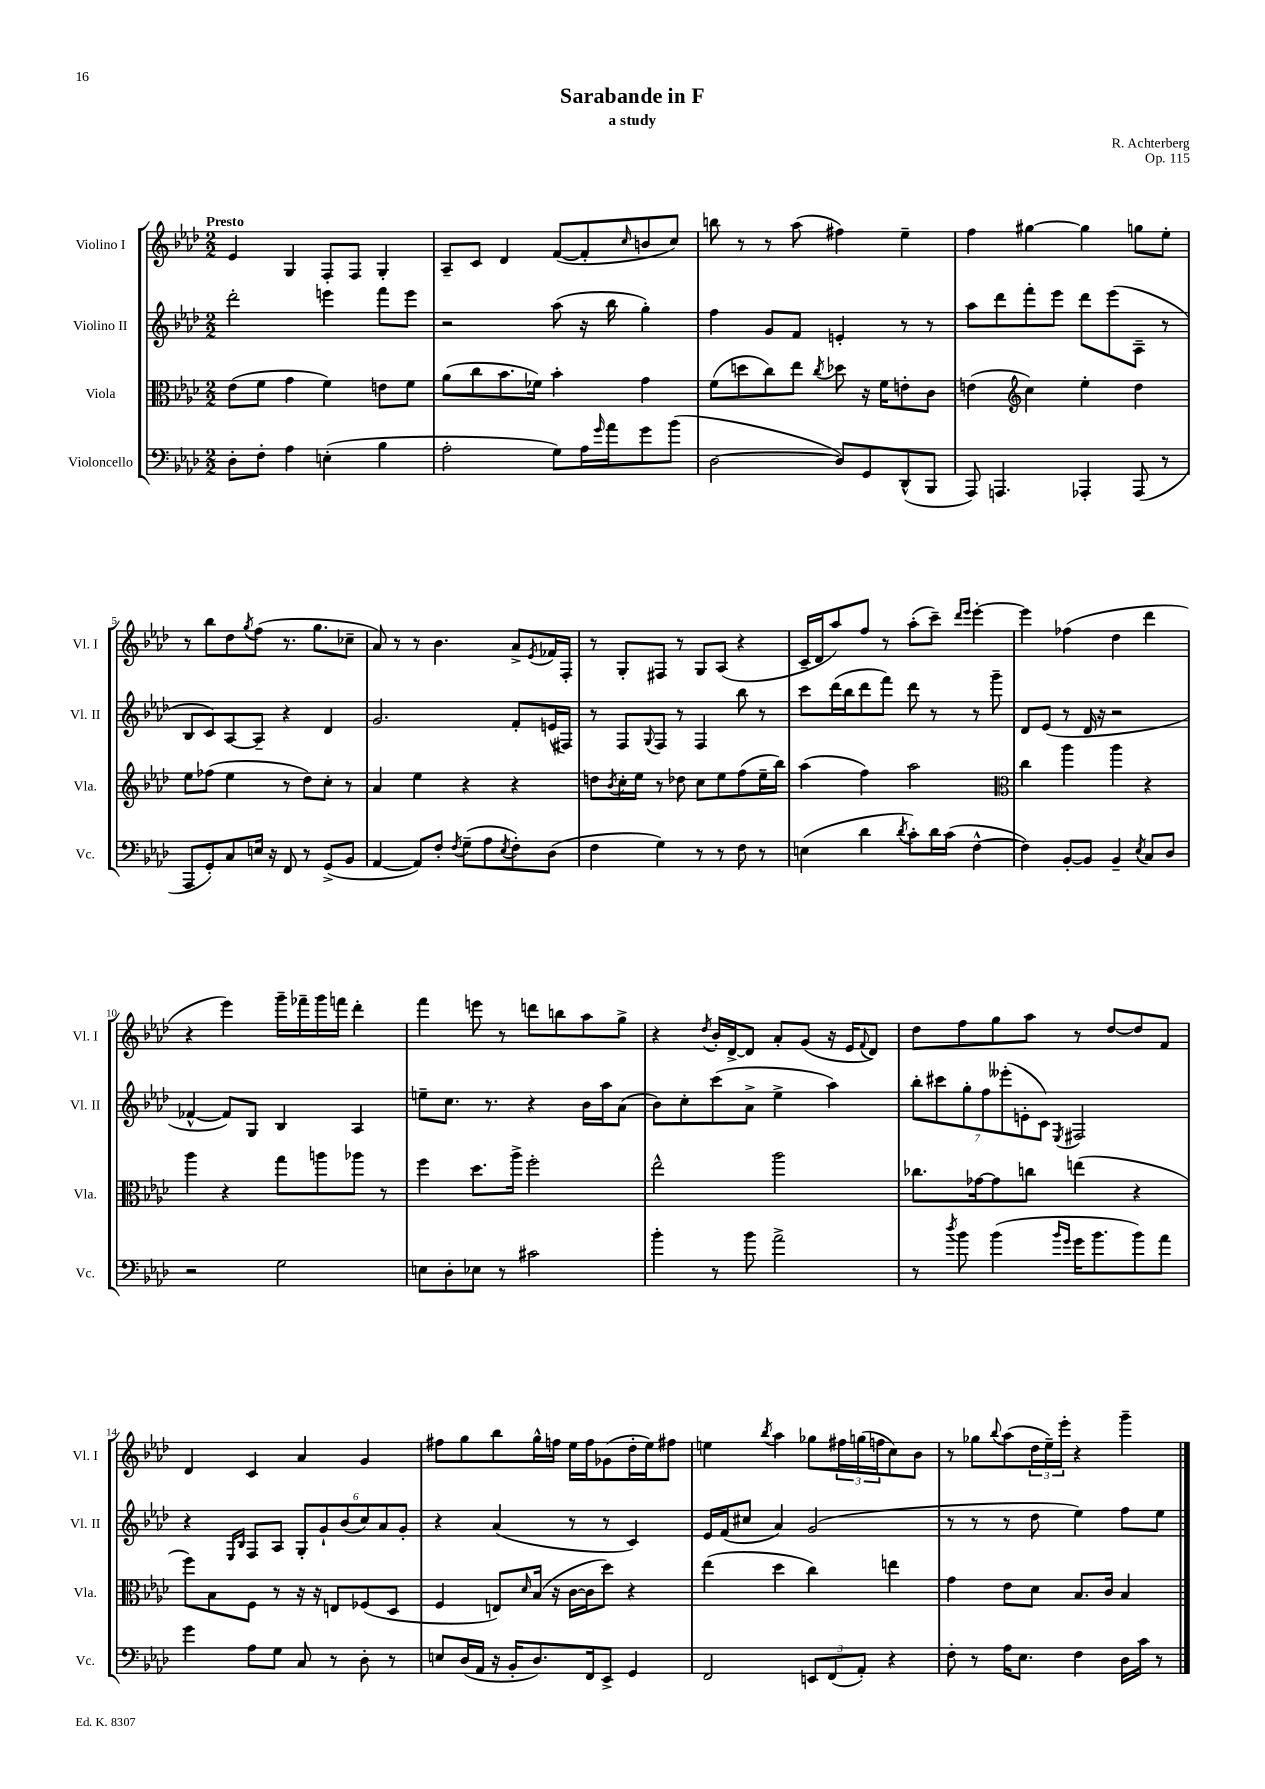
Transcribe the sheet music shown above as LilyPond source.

\header { title = "Sarabande in F" composer = "R. Achterberg" subtitle = "a study" opus = "Op. 115" }
<<
\new StaffGroup <<
\new Staff = "s0" \with { instrumentName = "Violino I" shortInstrumentName = "Vl. I" } {
    \clef treble \key aes \major \numericTimeSignature \time 2/2 \tempo "Presto"
    ees'4 g4 f8-. f8 g4-. |
    aes8-- c'8 des'4 f'8~( f'8-. \grace { c''16 } b'8 c''8) |
    b''8 r8 r8 aes''8( fis''4) ees''4-- |
    f''4 gis''4~ gis''4 g''8 ees''8-. |
    r8 bes''8 des''8 \acciaccatura { g''8 } f''8( r8. g''8. ces''8-- |
    aes'8) r8 r8 bes'4. aes'8-> \acciaccatura { ees'8 } fes'16 f16-. |
    r8 g8-. fis8 r8 g8 aes8( r4 |
    c'16-- des'16 aes''8) f''8 r8 aes''8-.( c'''8--) \grace { des'''16 ees'''16 } ees'''4~-. |
    ees'''4 fes''4( des''4 des'''4 |
    r4 ees'''4) g'''16-- fes'''16-- g'''16 f'''16 des'''4-. |
    f'''4 e'''8 r8 d'''8 b''8 aes''8 g''8-> |
    r4 \acciaccatura { des''8 } bes'16-. des'16~-> des'8 aes'8-. g'8( r16 ees'16 \appoggiatura { f'8 } des'8) |
    des''8 f''8 g''8 aes''8 r8 des''8~ des''8 f'8 |
    des'4 c'4 aes'4 g'4 |
    fis''8 g''8 bes''8 g''16-^ f''16 ees''16 f''16 ges'8( des''16-. ees''16) fis''8 |
    e''4 \acciaccatura { bes''8 } aes''4 ges''8 \tuplet 3/2 { fis''16 g''16( f''16 } c''8) bes'8 |
    r8 ges''8 \appoggiatura { bes''8 } aes''8( \tuplet 3/2 { des''16 ees''16--) ees'''16-. } r4 g'''4-- \bar "|." |
}
\new Staff = "s1" \with { instrumentName = "Violino II" shortInstrumentName = "Vl. II" } {
    \clef treble \key aes \major \numericTimeSignature \time 2/2
    des'''2-. e'''4 f'''8 e'''8 |
    r2 aes''8( r16 bes''16 g''4-.) |
    f''4 g'8 f'8 e'4-. r8 r8 |
    aes''8 des'''8 f'''8-. ees'''8 des'''8 ees'''8( aes8-- r8 |
    bes8 c'8) aes8~ aes8-- r4 des'4 |
    g'2. f'8-. e'16( fis16) |
    r8 f8 \appoggiatura { g8 } f8 r8 f4 bes''8 r8 |
    c'''8 des'''16( bes''16 des'''8 f'''8) des'''8 r8 r8 g'''8-- |
    des'8 ees'8( r8 des'16 r16 r2 |
    fes'4~-^ fes'8) g8 bes4 aes4 |
    e''8-- c''8. r8. r4 bes'16 aes''16 aes'8( |
    bes'8) c''8-. c'''8( aes'8-> ees''4-> aes''4) |
    \tuplet 7/4 { bes''8-. cis'''8 g''8-. f''8 eeses'''8-.( e'8-. c'8) } \acciaccatura { ees8 } fis2 |
    r4 \grace { ees16 bes16 } f8 aes8 \tuplet 6/4 { g8-. g'8-! bes'8( c''8) aes'8 g'8-. } |
    r4 aes'4( r8 r8 c'4) |
    ees'16 f'16( cis''8 aes'4) g'2( |
    r8 r8 r8 des''8 ees''4) f''8 ees''8 \bar "|." |
}
\new Staff = "s2" \with { instrumentName = "Viola" shortInstrumentName = "Vla." } {
    \clef alto \key aes \major \numericTimeSignature \time 2/2
    ees'8( f'8 g'4 f'4) e'8 f'8 |
    aes'8( c''8 bes'8. fes'16) bes'4-. g'4 |
    f'8( d''8 c''8) ees''8 \acciaccatura { c''8 } des''8 r16 f'16 e'8-. c'8 |
    e'4( \clef treble c''4) ees''4-. des''4 |
    ees''8 fes''8( ees''4 r8 des''8) c''8-. r8 |
    aes'4 ees''4 r4 r4 |
    d''8 \acciaccatura { bes'8 } c''16-. ees''16 r8 des''8 c''8 ees''8 f''8( ees''16-- bes''16) |
    aes''4( f''4) aes''2 |
    \clef alto c''4 aes''4 aes''4 r4 |
    aes''4 r4 g''8 a''8 aes''8 r8 |
    f''4 des''8. aes''16-> f''2-. |
    ees''2-^ aes''2 |
    ces''8. ges'16~ ges'8 c''8 e''4( r4 |
    f''8) bes8 f8 r8 r16 r16 e8 fes8( des8 |
    f4 e8) \grace { des'16 } bes16( r16 c'16~ c'16 des''8) r4 |
    ees''4( des''4 c''4) e''4 |
    g'4 ees'8 des'8 bes8. c'16 bes4 \bar "|." |
}
\new Staff = "s3" \with { instrumentName = "Violoncello" shortInstrumentName = "Vc." } {
    \clef bass \key aes \major \numericTimeSignature \time 2/2
    des8-. f8-. aes4 e4-.( bes4 |
    aes2-. g8) aes16 \grace { g'16 } aes'16 g'8 bes'8( |
    des2~ des8) g,8 des,8-^( bes,,8 |
    aes,,8) a,,4. aes,,4-. aes,,8( r8 |
    aes,,8 g,8-.) c8 e16 r16 f,8 r8 g,8->( bes,8 |
    aes,4~ aes,8) f8-. \acciaccatura { f8 } g8--( aes8 \acciaccatura { ees8 } f8-.) des8( |
    f4 g4) r8 r8 f8 r8 |
    e4( des'4 \acciaccatura { des'8 } c'8-.) des'16 c'16( f4~-^ |
    f4) bes,8~-. bes,8 bes,4-- \acciaccatura { ees8 } c8 des8 |
    r2 g2 |
    e8 des8-. ees8 r8 cis'2 |
    bes'4-. r8 bes'8 aes'2-> |
    r8 \acciaccatura { des''8 } bes'8 bes'4( \grace { bes'16 g'16 } g'16 bes'8. bes'8) aes'8 |
    g'4 aes8 g8 c8 r8 des8-. r8 |
    e8 des16( aes,16 r16 bes,16-. des8.) f,16 ees,8-> g,4 |
    f,2 \tuplet 3/2 { e,8 f,8( aes,8-.) } r4 |
    f8-. r8 aes16 ees8. f4 des16 c'16 r8 \bar "|." |
}
>>
>>
